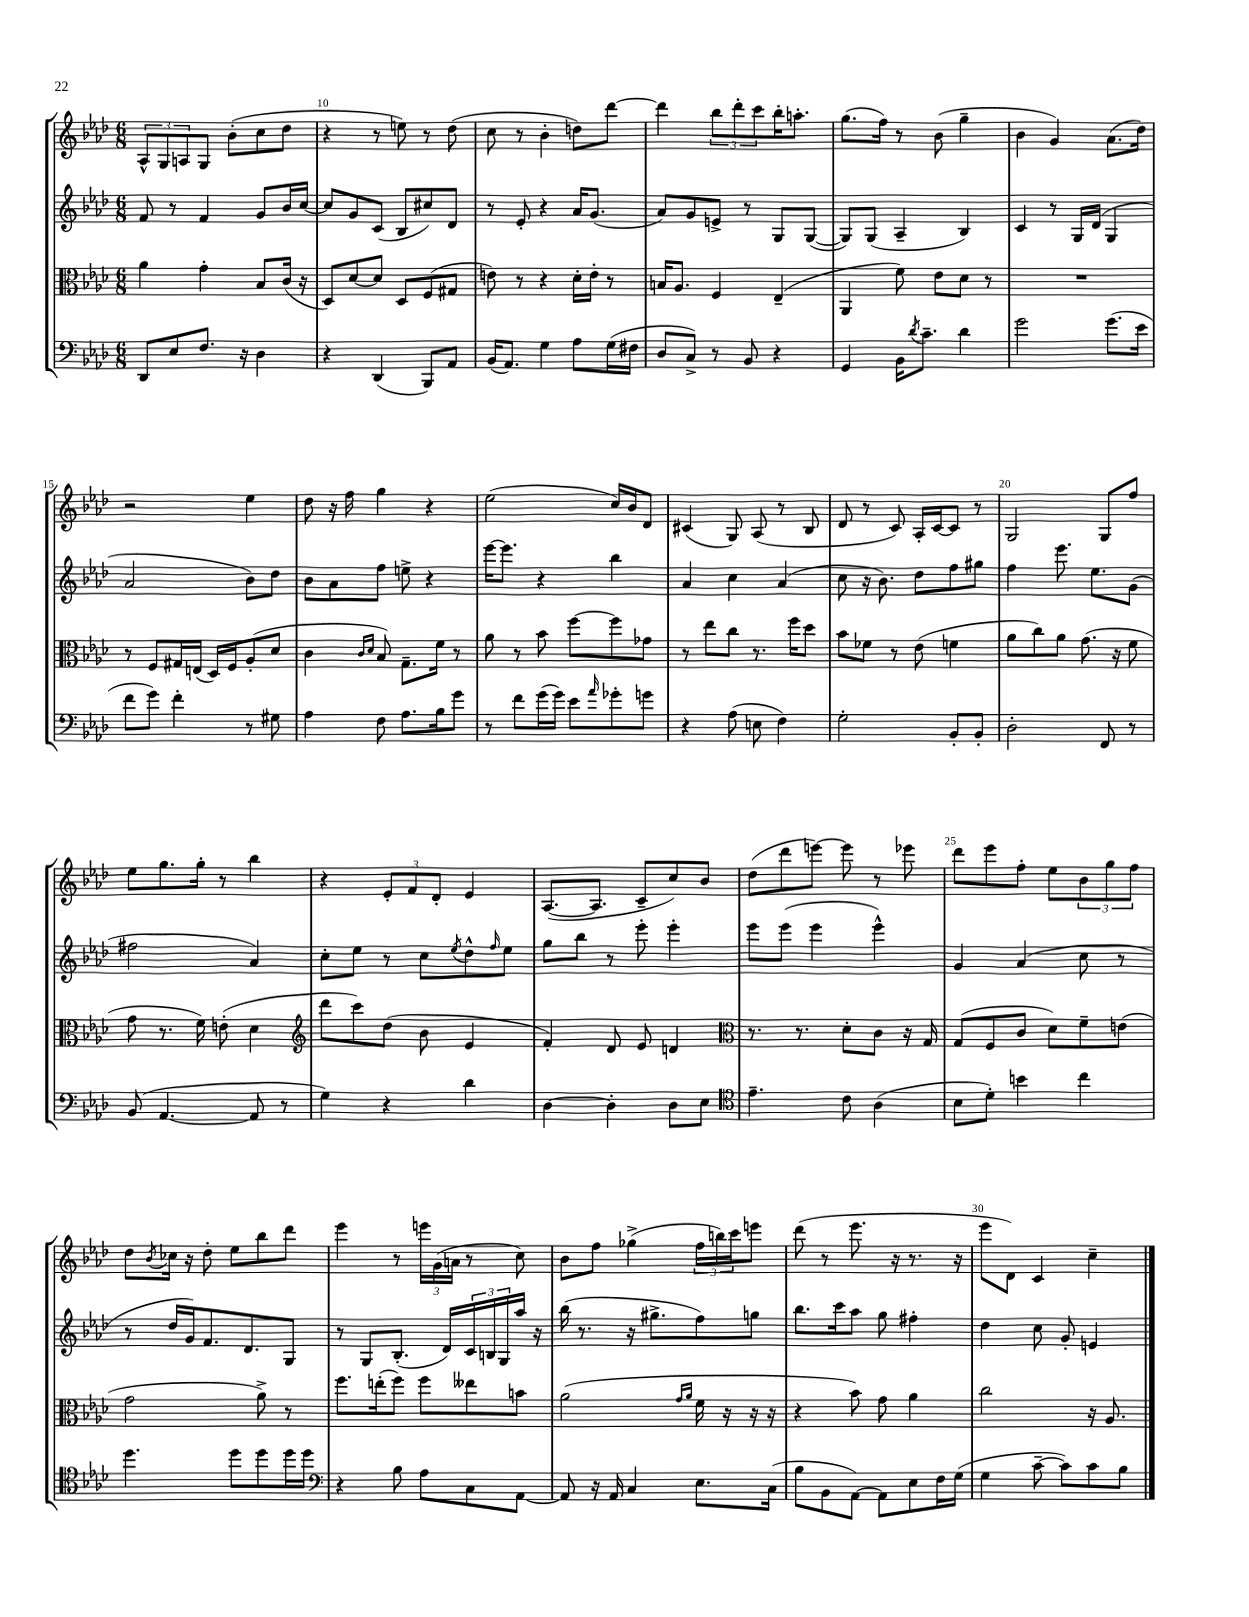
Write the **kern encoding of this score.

**kern	**kern	**kern	**kern
*part4	*part3	*part2	*part1
*staff4	*staff3	*staff2	*staff1
*clefF4	*clefC3	*clefG2	*clefG2
*k[b-e-a-d-]	*k[b-e-a-d-]	*k[b-e-a-d-]	*k[b-e-a-d-]
*M6/8	*M6/8	*M6/8	*M6/8
=9	=9	=9	=9
8DD-/L	4a-\	8f/	12A-^^/L
.	.	.	12G/
8E-/	.	8r	.
.	.	.	12An/
8.F/J	4g'\	4f/	8G/J
.	.	.	(8b-'\L
16r	.	.	.
4D-\	8B-/L	8g/L	8cc\
.	(16c/Jk	16b-/L	8dd-\J
.	16r	[16cc/JJ	.
=10	=10	=10	=10
4r	8D-/L)	8cc/L]	4r
.	[8d-/	8g/	.
(4DD-/	8d-/J]	(8c/J	8r
.	8D-/L	8B-/L	8een\)
8BBB-/L)	(8F/	8cc#X/)	8r
8AA-/J	8G#X/J	8d-/J	(8dd-\
=11	=11	=11	=11
(16BB-/KL	8en\)	8r	8cc\
8.AA-/J)	.	.	.
.	8r	8e-'/	8r
4G\	4r	4r	4b-'\
8A-\L	16d-'\LL	16a-/KL	8ddn\L)
.	16e'\JJ	(8.g/J	.
(16G\L	8r	.	[8ddd-\J
16F#X\JJ	.	.	.
=12	=12	=12	=12
8D-/L	16Bn/KL	8a-/L)	4ddd-\]
.	8.A-/J	.	.
8C^/J)	.	8g/	.
8r	4F/	8en^/J	12bb-\L
.	.	.	12ddd-'\
8BB-/	.	8r	.
.	.	.	12ccc\
4r	(4E-~/	8G/L	16bb-'\K
.	.	.	8.aan'\J
.	.	([8G/J	.
=13	=13	=13	=13
4GG/	4AA-/	8G/L])	(8.gg\L
.	.	(8G/J	.
.	.	.	16ff\Jk)
16BB-\KL	8f\)	4A-~/	8r
8qd-/	.	.	.
8.c~\J	.	.	.
.	8e-\L	.	(8b-\
4d-\	8d-\J	4B-/)	4gg~\
.	8r	.	.
=14	=14	=14	=14
2g\	2.r	4c/	4b-\
.	.	8r	4g/)
.	.	16G/LL	.
.	.	(16d-/JJ	.
(8.g\L	.	4G/	(8.a-\L
16e-\Jk	.	.	16dd-\Jk)
!!LO:LB:g=z
=15	=15	=15	=15
8f\L	8r	2a-/	2r
8g\J)	8F/L	.	.
4f'\	16G#X/L	.	.
.	(16En/JJ	.	.
.	16D-/LL)	.	.
.	16F/J	.	.
8r	(8A-'/	8b-\L)	4ee-\
8G#X\	8d-/J	8dd-\J	.
=16	=16	=16	=16
4A-\	4c\	8b-\L	8dd-\
.	.	8a-\	16r
.	.	.	16ff\
.	16qqc/LL	.	.
.	16qqd-/JJ	.	.
8F\	8B-/)	8ff\J	4gg\
8.A-\L	8.G~\L	8een^\	.
.	.	4r	4r
16B-\k	16f\Jk	.	.
8g\J	8r	.	.
=17	=17	=17	=17
8r	8a-\	[16eee-\KL	(2ee-\
.	.	8.eee-\J]	.
8f\L	8r	.	.
(16g\L	8b-\	4r	.
16g\JJ)	.	.	.
8e-\L	[8ff\L	.	.
16qqa-/	.	.	.
8g-X'\	8ff\]	4bb-\	16cc/LL)
.	.	.	16b-/J
8gn\J	8g-X\J	.	8d-/J
=18	=18	=18	=18
4r	8r	4a-/	(4c#X/
.	8ee-\L	.	.
(8A-\	8cc\J	4cc\	8G/)
8En\	8.r	.	(8A-/
4F\)	.	(4a-/	8r
.	16ff\KL	.	.
.	8dd-\J	.	8B-/
=19	=19	=19	=19
2G'\	8b-\L	8cc\	8d-/
.	8f-X\J	16r	8r
.	.	8.b-\)	.
.	8r	.	8c/)
.	(8e-\	8dd-\L	16A-'/LL
.	.	.	[16c/J
8BB-'/L	4fn\	8ff\	8c/J]
8BB-'/J	.	8gg#X\J	8r
=20	=20	=20	=20
2D-'\	8a-\L	4ff\	2G/
.	8cc\)	.	.
.	8a-\J	8.eee-\	.
.	(8.g\	.	.
.	.	8.ee-\L	.
8FF/	.	.	8G/L
.	16r	.	.
8r	8f\	(8g\J	8ff/J
!!LO:LB:g=z
=21	=21	=21	=21
(8BB-/	8g\	2ff#X\	8ee-\L
[4.AA-/	8.r	.	8.gg\
.	16f\)	.	16gg'\Jk
.	(8en'\	.	8r
8AA-/]	4d-\	4a-/)	4bb-\
8r	.	.	.
=22	=22	=22	=22
*	*clefG2	*	*
4G\)	8ddd-\L	8cc'\L	4r
.	8ccc\)	8ee-\J	.
4r	(8dd-\J	8r	12e-'/L
.	.	.	12f/
.	8b-\	8cc\L	.
.	.	.	12d-'/J
.	.	8qee-/	.
4d-\	4e-/	8dd-^^\	4e-/
.	.	16qqff/	.
.	.	8ee-\J	.
=23	=23	=23	=23
[4D-\	4f'/)	8gg\L	([8.A-/L
.	.	8bb-\J	.
.	.	.	8.A-/J]
4D-'\]	8d-/	8r	.
.	8e-/	8eee-'\	8c~/L
8D-\L	4dn/	4eee-'\	8cc/)
8E-\J	.	.	8b-/J
=24	=24	=24	=24
*clefC4	*clefC3	*	*
4.e-~\	8.r	8eee-\L	(8dd-\L
.	.	(8eee-\J	8ddd-\
.	8.r	.	.
.	.	4eee-\	[8eeen\J)
8c\	8d-'\L	.	8eee\]
(4A-\	8c\J	4eee-^^\)	8r
.	16r	.	8eee-X\
.	16G/	.	.
=25	=25	=25	=25
8B-\L	(8G/L	4g/	8ddd-\L
8d-'\J)	8F/	.	8eee-\
4bn\	8c/J	(4a-/	8ff'\J
.	8d-\L)	.	8ee-\L
4cc\	8f~\	8cc\	12b-\
.	.	.	12gg\
.	(8en\J	8r	.
.	.	.	12ff\J
!!LO:LB:g=z
=26	=26	=26	=26
4.dd-\	2g\	8r	8dd-\L
.	.	.	8qb-/
.	.	16dd-/LL	16cc-X\Jk
.	.	16g/J)	16r
.	.	8.f/	8dd-'\
8dd-\L	.	.	8ee-\L
.	.	8.d-/	.
8dd-\	8a-^\)	.	8bb-\
16dd-\L	8r	8G/J	8ddd-\J
16dd-\JJ	.	.	.
=27	=27	=27	=27
*clefF4	*	*	*
4r	8.ff\L	8r	4eee-\
.	.	8G/L	.
.	(16een'\k	.	.
8B-\	8ff\J)	(8.B-'/J	8r
8A-\L	8ff\L	.	24eeen\LL
.	.	.	(24g\
.	.	16d-/LL)	.
.	.	.	24an\JJ
8C\	8ee--X\	24c/	8r
.	.	24Bn/	.
.	.	24G/	.
[8AA-\J	8bn\J	16aa-/JJ	8cc\)
.	.	16r	.
=28	=28	=28	=28
8AA-/]	(2a-\	(16bb-\	8b-\L
.	.	8.r	.
16r	.	.	8ff\J
16AA-/	.	.	.
4C/	.	16r	(4gg-X^\
.	.	8.gg#X^\L	.
.	16qqg/LL	.	.
.	16qqa-/JJ	.	.
8.E-\L	16f\	8ff\)	24ff\LL
.	.	.	24bbn\)
.	16r	.	.
.	.	.	24ccc\J
.	16r	8ggn\J	8eeen\J
(16C\Jk	16r	.	.
=29	=29	=29	=29
8B-\L	4r	8.bb-\L	(8ddd-\
8BB-\	.	.	8r
.	.	16ccc\k	.
[8AA-\J)	8b-\)	8aa-\J	8.eee-\
8AA-\L]	8g\	8gg\	.
.	.	.	16r
8E-\	4a-\	4ff#X'\	8.r
16F\L	.	.	.
(16G\JJ	.	.	16r
=30	=30	=30	=30
4G\	2cc\	4dd-\	8eee-\L
.	.	.	8d-\J)
[8c~\	.	8cc\	4c/
8c\L])	.	8g'/	.
8c\	16r	4en/	4cc~\
.	8.A-/	.	.
8B-\J	.	.	.
==	==	==	==
*-	*-	*-	*-
